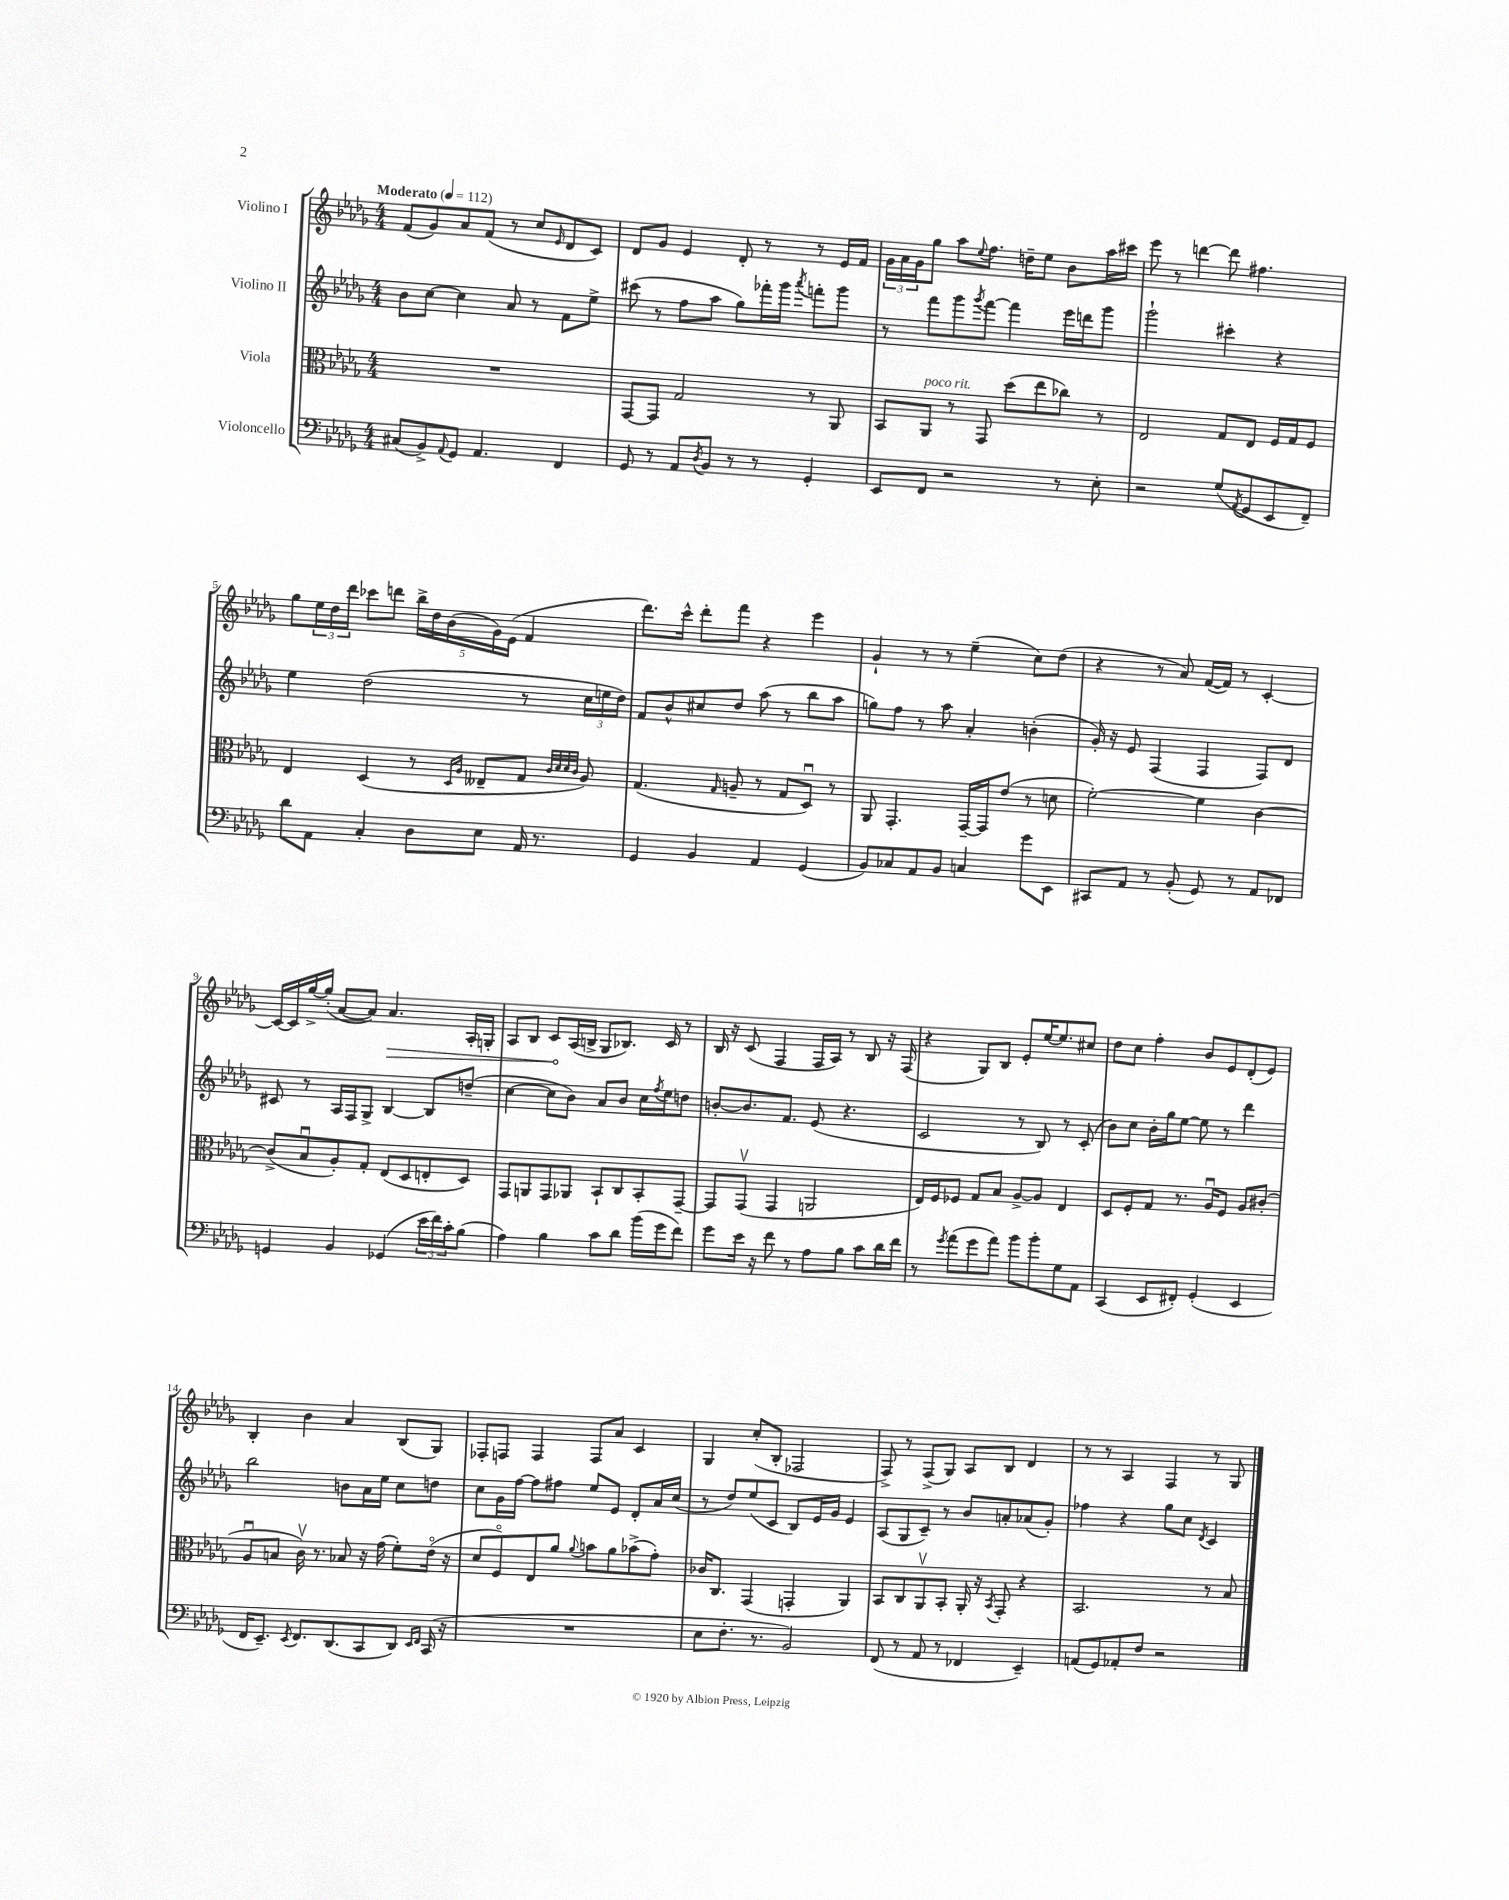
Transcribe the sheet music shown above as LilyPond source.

<<
\new StaffGroup <<
\new Staff = "s0" \with { instrumentName = "Violino I" } {
    \clef treble \key des \major \numericTimeSignature \time 4/4 \tempo "Moderato" 4 = 112
    f'8( ges'8) aes'8 f'8( r8 c''8 \grace { ees'16 } des'8 c'8) |
    des'8 ges'8 ees'4 des'8-. r8 r8 ees'16 f'16 |
    \tuplet 3/2 { ges'16 aes'16 ges'16 } ges''8 aes''8 \appoggiatura { ees''8 } f''8. d''16-- ees''8 bes'8 aes''16 cis'''16 |
    ees'''8 r8 d'''4~ d'''8 fis''4. |
    ges''8 \tuplet 3/2 { ees''16 des''16 des'''16 } ces'''8 d'''8 \tuplet 5/4 { bes''16-> des''16 bes'16( ges'16) ees'16( } f'4 |
    des'''8.) c'''16-^ des'''8-. f'''8 r4 ees'''4 |
    ges'4-! r8 r8 ees''4--( c''8) des''8( |
    r4 r8 aes'8) f'16~( f'16) r8 c'4~-. |
    c'16~ c'16 ges''16~-> ges''16-.( aes'8~ aes'8) \once \override Hairpin.circled-tip = ##t aes'4.\> aes16-. g16-. |
    aes8 bes8 c'8\! aes16( b16-> ges8 bes8.) c'16 r8 |
    bes16 r16 c'8( f4 f16 aes16) r8 bes8 r16 f16( |
    r4 ges8) bes8 ees'8-. ees''16~ ees''8. cis''8 |
    des''8 c''8 f''4-. bes'8 ees'8 des'8-.( ees'8) |
    bes4-. bes'4 aes'4 bes8( ges8) |
    fes8-. f8 f4 f8 aes'8 c'4 |
    ges4 c''8-.( bes8-. fes2 |
    f8->) r8 f8->( ges8) aes8 bes8 des'4 |
    r8 r8 aes4 f4 r8 ges8 \bar "|." |
}
\new Staff = "s1" \with { instrumentName = "Violino II" } {
    \clef treble \key des \major \numericTimeSignature \time 4/4
    bes'8 c''8~ c''4 aes'8 r8 f'8 ees''8-> |
    cis'''8( r8 f''8 aes''8 ges''8) fes'''16-. ges'''16 \acciaccatura { aes'''8 } f'''8-. ges'''8 |
    r8 f'''8 ges'''8 \acciaccatura { ges'''8 } f'''8~ f'''4 ees'''16 d'''16 ges'''8 |
    ges'''2-! cis'''4-. r4 |
    ees''4 des''2( r8 \tuplet 3/2 { c''16 e''16 des''16) } |
    f'8 bes'8-^ cis''8 des''8 aes''8( r8 bes''8 aes''8 |
    g''8) f''8 r8 aes''8 aes'4-. b'4-.( |
    ges'16-.) r16 ees'8 f4( f4 f8) des'8 |
    cis'8 r8 aes16 f16 ges8-> bes4~ bes8 d''8--( |
    c''4~ c''8 bes'8) aes'8 bes'8 c''16 \acciaccatura { f''8 } ees''16 d''8 |
    b'8~-. b'8. f'8. ees'8( r4. |
    c'2 r8 bes8) r8 c'8-.( |
    bes'8) c''8 bes'16-. ges''16 ees''8~ ees''8 r8 des'''4 |
    bes''2 b'8 aes'16 ees''16 c''8 d''8 |
    c''8 ges'16 f''16~ f''8 fis''8 ees''8 ees'8 des'8-. aes'16 c''16( |
    r8 des''8) ees''8( c'8 bes8) ees'16 ges'16 ees'4 |
    aes8( ges8 c'8--) r8 bes'8 a'8-. aes'8( ges'8-.) |
    fes''4 r4 ges''8 c''8 \acciaccatura { des'8 } c'4 \bar "|." |
}
\new Staff = "s2" \with { instrumentName = "Viola" } {
    \clef alto \key des \major \numericTimeSignature \time 4/4
    R1 |
    ges,8~ ges,8 ges2 r8 aes,8 |
    bes,8 aes,8^\markup { \italic "poco rit." } r8 ges,8 des''8( ees''8 ces''8) r8 |
    ees2 ges8 ees8 f16 ges16 f8 |
    ees4 des4( r8 \grace { des16 aes16 } eeses8-- ges8 \grace { c'32 des'32 des'32 c'32 } aes8) |
    ges4.( \grace { ges16 } a8-- r8 ges8 des8\downbow) r8 |
    aes,8 ges,4.-. ges,16~-- ges,16 ees'8( r8 d'8 |
    f'2~-.) f'4 c'4~ |
    c'8->( bes8\downbow aes8-.) ges8-. ees8( des8 e8-. des8) |
    ges,8 a,8 ges,8 aes,8 bes,8-! c8 bes,8-. ges,8~-- |
    ges,8 ges,8\upbow( ges,4 a,2 |
    ees16) f16 fes8 ges8 bes8 aes8~-> aes8 ees4 |
    des8 f8-. ges8 r8. aes16\downbow f8 aes8 cis'8-.( |
    aes8\downbow b8 c'16\upbow) r8. bes8 r16 ges'16( f'8-.) ees'16\flageolet( r16 |
    des'8 f8\flageolet) ees8 aes'8 \appoggiatura { aes'8 } b'8 aes'8 bes'8->( ges'8-.) |
    ces'16 c8. ges,4( g,4-. aes,4) |
    bes,8 c8 aes,8\upbow bes,8-. aes,16-. r16 \acciaccatura { bes,8 } ges,8-. r4 |
    bes,2. r8 bes8 \bar "|." |
}
\new Staff = "s3" \with { instrumentName = "Violoncello" } {
    \clef bass \key des \major \numericTimeSignature \time 4/4
    cis8( bes,8->) \appoggiatura { aes,8 } ges,8 aes,4. f,4 |
    ges,8 r8 aes,8 \acciaccatura { des8 } bes,8 r8 r8 ges,4-. |
    ees,8 f,8 r2 r8 ees8-. |
    r2 ges8( \acciaccatura { aes,8 } ges,8 ees,8 f,8--) |
    des'8 aes,8 c4-. des8 ees8 aes,16 r8. |
    ges,4 bes,4 aes,4 ges,4( |
    bes,8) ces8 aes,8 bes,8 c4 ges'8 ees,8 |
    cis,8 aes,8 r8 bes,8-.( ges,8) r8 aes,8 fes,8 |
    g,4 bes,4 ges,4( \tuplet 3/2 { ees'16 f'16) c'16-. } bes8( |
    aes4) bes4 c'8 des'8 bes'16( ges'16 f'8) |
    ges'8 ees'16 r16 f'8 r8 aes8 bes8 c'8 des'16 f'16 |
    r8 \acciaccatura { ges'8 } aes'8( ges'8 aes'8) bes'8 bes'8-. ges8 aes,8 |
    c,4( ees,8 fis,8-.) ges,4-.( ees,4 |
    f,16 ees,8.--) \acciaccatura { ees,8 } f,8. des,8.( c,8 des,8) \grace { ees,16 f,16 } c,16( r16 |
    R1 |
    ees8 f8.-. r8. bes,2) |
    f,8( r8 aes,8 r8 fes,4 ees,4--) |
    a,8( ges,8) aes,8-. f8 r2 \bar "|." |
}
>>
>>
